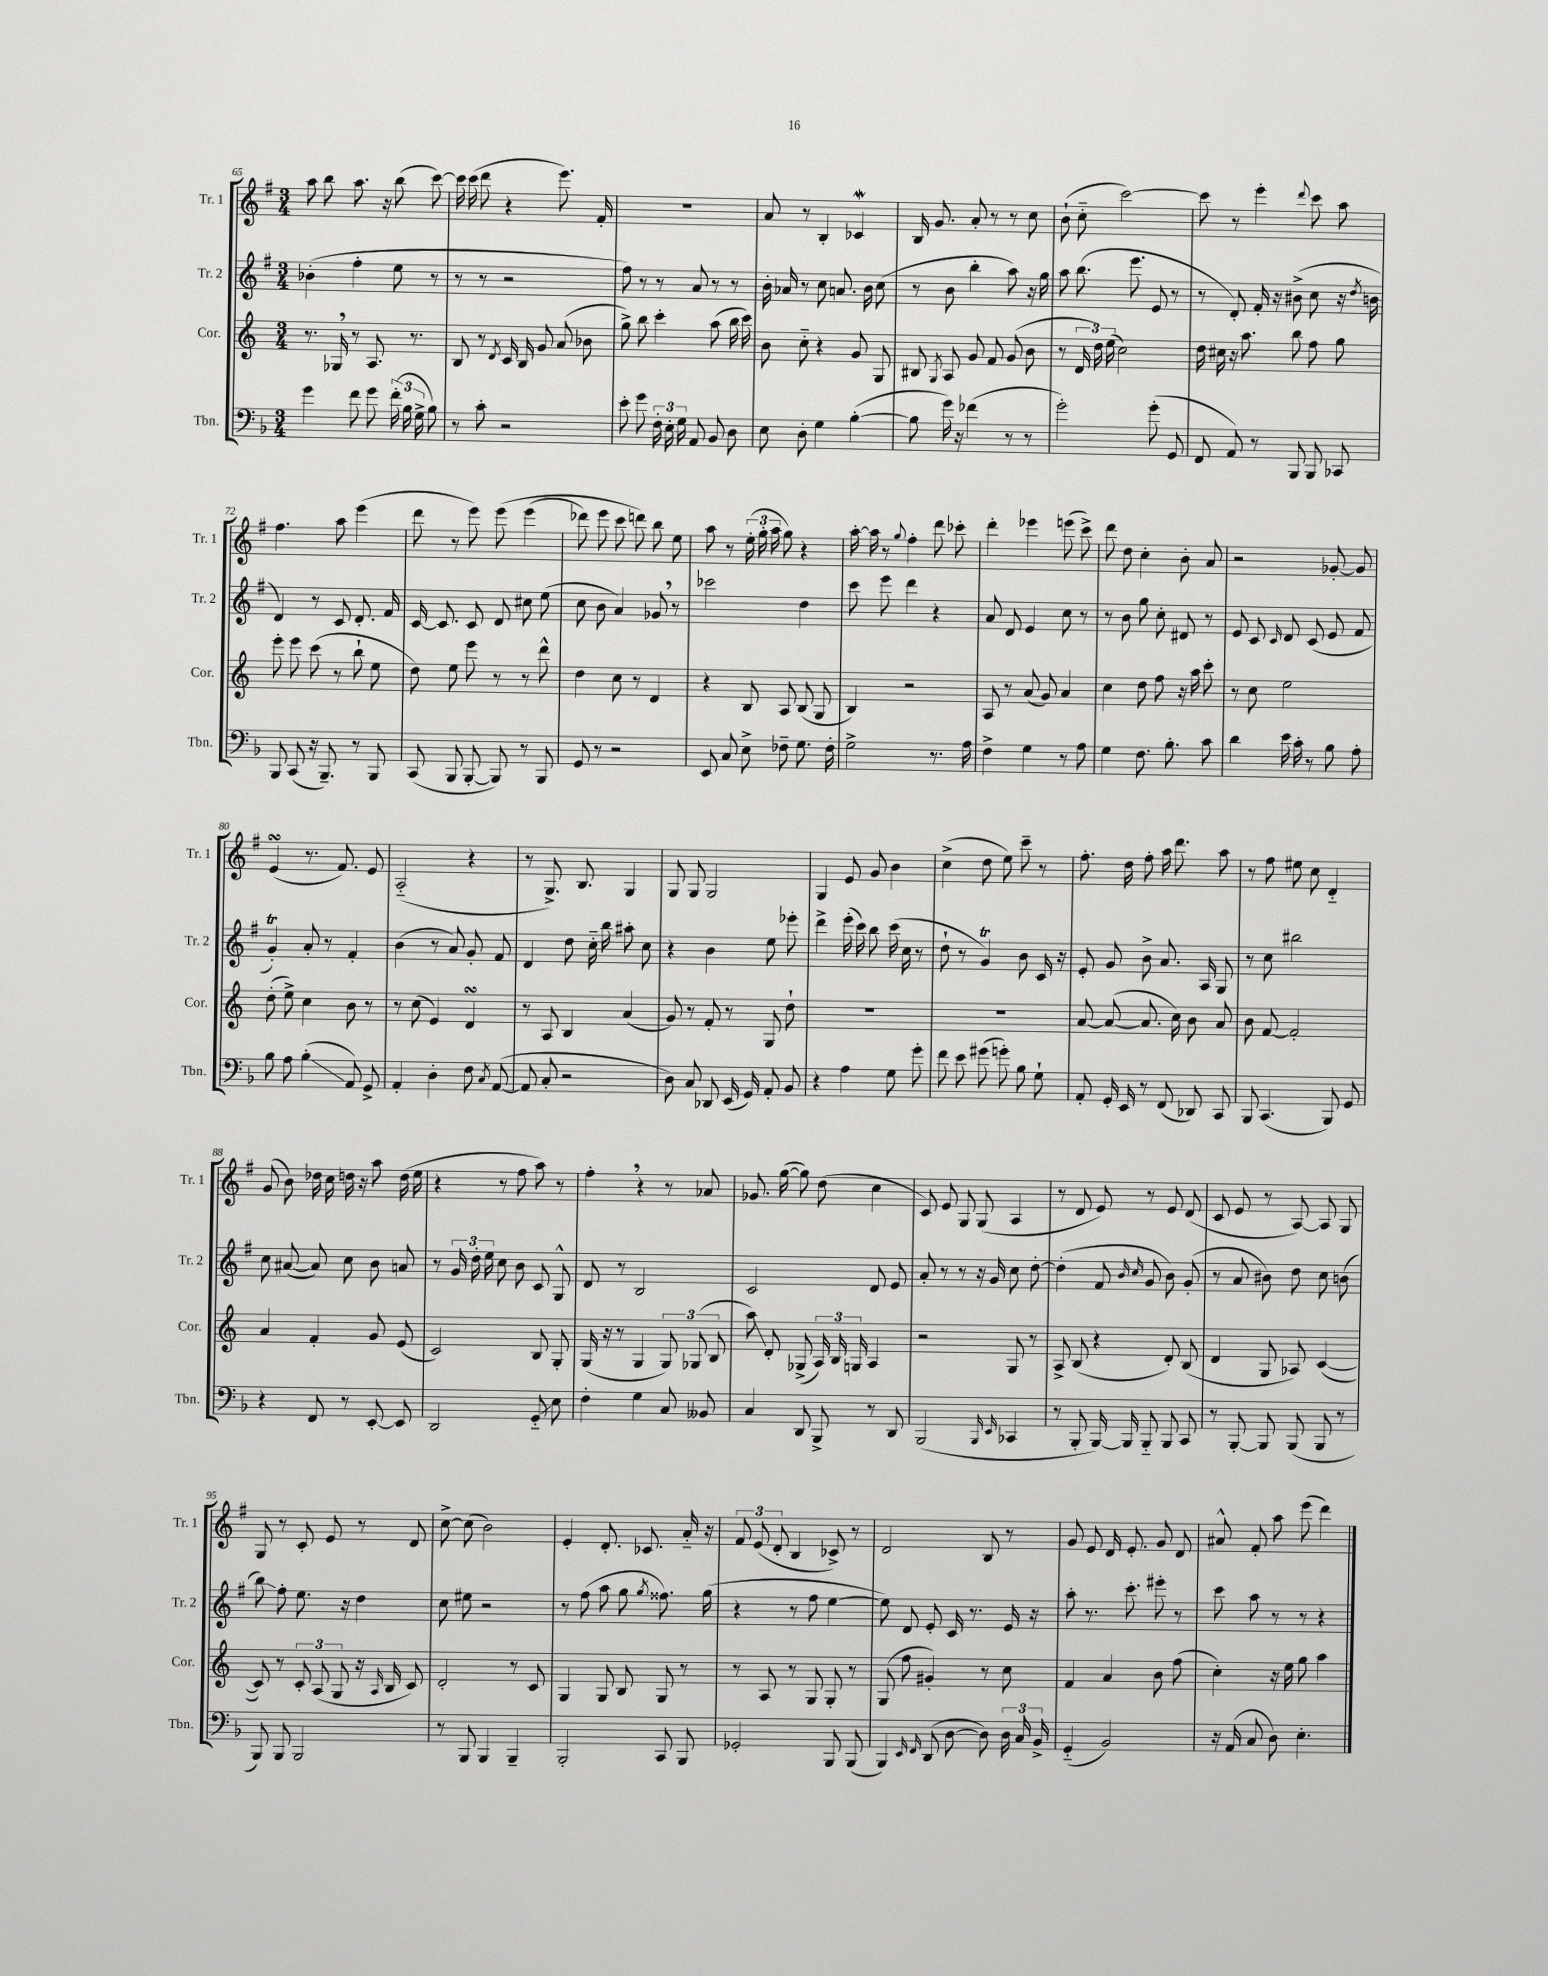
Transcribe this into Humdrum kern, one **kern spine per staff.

**kern	**kern	**kern	**kern
*staff4	*staff3	*staff2	*staff1
*clefF4	*clefG2	*clefG2	*clefG2
*k[b-]	*k[]	*k[f#]	*k[f#]
*M3/4	*M3/4	*M3/4	*M3/4
4g	8.r	(4b-'	8aa
.	.	.	8bb
.	16G-	.	.
8f	8r	4ff#'	8.aa
8g	8.A	.	.
.	.	.	16r
(24f'	.	8ee	(8bb
24B-	.	.	.
.	8.r	.	.
24G^	.	.	.
8B-)	.	8r	[8ccc)
=	=	=	=
8r	8B	8r	16ccc]
.	.	.	(16ccc
8c'	8r	8r	8ddd
.	8qd	.	.
2r	16c	2r	4r
.	16B	.	.
.	8g	.	.
.	(8a	.	8.eee)
.	8b-	.	.
.	.	.	16f#'
=	=	=	=
8e'	8gg^)	8ff#)	2.r
8g	8bb	8r	.
24F'	4ccc'	8r	.
24E'	.	.	.
24G	.	.	.
8AA	.	8a	.
8BB-	(8aa	8r	.
8D	16bb	8r	.
.	16ccc)	.	.
=	=	=	=
8E	8b	16b'	8a
.	.	16a-	.
8D'	8cc'~	8r	8r
4G	4r	8cc	4B'
.	.	8.a	.
([4B-'	8g	.	4c-
.	.	16b	.
.	8G	(8cc	.
=	=	=	=
8B-]	8B#	8r	16B
.	.	.	8.g
.	8qG	.	.
16g)	8A	8b	.
16r	.	.	.
(4f-	8g	4bb'	8a'
.	8f	.	8r
8r	(8g	8aa)	8r
8r	8b	16r	8cc
.	.	16gg	.
=	=	=	=
2g')	8r	8aa	(8b`
.	24d	(8.bb	8cc'~
.	24dd)	.	.
.	(24ee	.	.
.	2cc)	.	[2ccc)
.	.	8.eee	.
(8g'	.	8e	.
8GG	.	8r	.
=	=	=	=
8FF	16dd	8r	8ccc]
.	16cc#	.	.
8AA)	16r	8d')	8r
.	8.aa	.	.
8r	.	16f#'	4eee'
.	.	16r	.
8BBB-	8bb	(8b#^	.
.	.	.	8qqddd
8BBB-	8ff	8cc	8ccc
8CC-	8gg	16r	8aa
.	.	8qdd	.
.	.	16b	.
=	=	=	=
8BBB-	8eee'	4d)	4.ff#
(8CC	8eee	.	.
16r	(8ccc	8r	.
8.BBB-~)	.	.	.
.	8r	8c	8aa
8r	8bb`	8.d'	(4eee
8BBB-	8ee	.	.
.	.	16f#	.
=	=	=	=
(8CC	8dd)	[16c	8ddd
.	.	8.c]	.
8BBB-	8ee	.	8r
[8BBB-'	8eee	8c	8eee)
8BBB-])	8r	8d	&(8eee
8r	8r	8cc#	(4eee
8BBB-	8ddd^^	(8ee	.
=	=	=	=
8GG	4dd	8cc	8ddd-)
8r	.	8b	8eee
2r	8cc	4a)	8ccc
.	8r	.	8ddd&)
.	4d	8g-	8bb
.	.	8r	8ee
=	=	=	=
8EE	4r	2ccc-	8aa
8C	.	.	8r
8E^	8B	.	(24ee'
.	.	.	24gg'
.	.	.	24aa
8F-~	8A	.	8gg)
8.G	(8B	4dd	4r
.	8G	.	.
16F-'	.	.	.
=	=	=	=
2G^	4B)	8ccc	[16aa'
.	.	.	16aa]
.	.	8eee	8r
.	.	.	8qqgg
.	2r	4ddd	4ff#'
8.r	.	4r	8ddd
.	.	.	8ccc-'
16A	.	.	.
=	=	=	=
4F^	8A	8a	4ddd'
.	8r	8d	.
4G	(8a	4e	4eee-
.	8g)	.	.
8r	4a	8cc	(8eee
8A	.	8r	8ccc^)
=	=	=	=
4G	4cc	8r	8ddd
.	.	8b	8dd
8.F	8dd	8gg	4cc'
.	8ff	8cc'	.
8.B-'	.	.	.
.	16r	8d#	8b'
.	16aa	.	.
8c	8ccc'	8r	8a
=	=	=	=
4d	8r	8e	2r
.	8cc	8c	.
.	.	16qqc	.
16e	2ee	8d	.
16c'	.	.	.
8r	.	(8c	.
8B-	.	8e	[8g-'
8A'	.	8f#	8g-]
=	=	=	=
8B-	(8dd'	4g')	(4e
8A	8ee^)	.	.
(4B-'	4cc	8a'	8.r
.	.	8r	.
.	.	.	8.f#)
8AA)	8b	4f#'	.
8GG^	8r	.	8e
=	=	=	=
4AA'	8r	(4b	(2A'~
.	(8cc	.	.
4D'	4e)	8r	.
.	.	8a)	.
8F	4d	8g'	4r
8qC	.	.	.
([8AA	.	8f#	.
=	=	=	=
8AA]	8r	4d	8r
8C'	8A	.	8.G^)
2r	4B	8dd	.
.	.	.	8.B
.	.	16cc'~	.
.	.	16bb	.
.	(4a	8aa#'	4G
.	.	8cc	.
=	=	=	=
8D)	8g)	4r	8G
8C	8r	.	8G
8DD-	8f'	4b	2G
(16EE	8r	.	.
16GG)	.	.	.
8AA'	8G	8ee	.
8BB-	8dd`	8eee-'	.
=	=	=	=
4r	2.r	4ddd^	4G
4A	.	(16eee'	8e
.	.	16ccc)	.
.	.	8bb	8g
8G	.	(16ccc	4b
.	.	16cc	.
8g'	.	8r	.
=	=	=	=
8f	2.r	8dd`	(4cc^
8e	.	8r	.
(8g#	.	4g)	8dd
8g')	.	.	8ee)
8B-	.	8b	8ccc~
8G`	.	16c	8r
.	.	16r	.
=	=	=	=
8AA'	[8a	8e'	8.ff#'
16GG'	(8a_	8g	.
16EE	.	.	16dd
8r	8.a]	8b^	8ff#'
(8FF	.	8.a	16aa
.	16cc)	.	8.ddd
8DD-)	8b	.	.
.	.	16A	.
8CC	8a	8G	8aa
=	=	=	=
8BBB-	8b	8r	8r
(4.CC	[8f	8cc	8ff#
.	2f']	2bb#	8ee#
.	.	.	8cc
8BBB-)	.	.	4d'~
8GG	.	.	.
=	=	=	=
4r	4a	8cc	(8g
.	.	([8a#	8b)
8FF	4f'	8a#])	16dd-
.	.	.	16cc
8r	.	8cc	16dd
.	.	.	16r
[8EE'	8g	8b	8aa
8EE]	(8e	8a	(16dd
.	.	.	16ee
=	=	=	=
2DD	2c)	8r	4r
.	.	24g	.
.	.	24dd'	.
.	.	24ee	.
.	.	8cc	8r
.	.	8b	8ff#
8GG'~	8B	8c	8aa)
8E	8G'	8G^^	8r
=	=	=	=
4F'	(16G	8d	4ff#'
.	16r	.	.
.	8r	8r	.
4G	4G	2B	4r
8C	12G)	.	8r
.	(12G-	.	.
8BB--	.	.	8a-
.	12B	.	.
=	=	=	=
4C	8aa)	2c	8.g-
.	8d'	.	.
.	.	.	([16gg
8DD	(8G-^	.	8gg])
8BBB-^	24A)	.	(8dd
.	24B	.	.
.	24G	.	.
8r	4A	8d	4cc
8DD	.	8e	.
=	=	=	=
(2BBB-	2r	8a'	8c)
.	.	8r	8e
.	.	8r	8G
.	.	16r	(8G
.	.	16g	.
16qqBBB-	.	.	.
16qqEE	.	.	.
4CC-	8G	8cc	4A
.	8r	[8dd'	.
=	=	=	=
8r	8A^	(4dd']	8r
8BBB-'	(8B	.	8d
[16BBB-)	4r	8f#	8e)
16BBB-]	.	.	.
.	.	16qqb	.
.	.	16qqcc	.
8BBB-'~	.	8g	8r
8BBB-	8d')	8b)	8e
8CC	(8B	(8g'	(8d
=	=	=	=
8r	4d	8r	8c
[8BBB-'	.	8a	8e
8BBB-]	8G	8b#)	8r
(8BBB-	8A-)	8dd	[8A)
8BBB-	([4c	8cc	8A]
8r	.	(8b	8G
=	=	=	=
8BBB-)	8c])	8bb)	8G
8BBB-	8r	8ff#'	8r
2BBB-	12c'	8.ee	8c'
.	(12A	.	.
.	.	.	8e
.	12G	.	.
.	.	16r	.
.	16r	4dd	8r
.	16qqA	.	.
.	16B	.	.
.	8c)	.	8d
=	=	=	=
8r	2d'	8cc	[8cc^
8BBB-	.	8ee#	(8cc]
4BBB-	.	2r	2b)
4BBB-~	8r	.	.
.	8c	.	.
=	=	=	=
2BBB-'	4G	8r	4e'
.	.	(8ff#	.
.	8G	8aa	8.d'
.	8B	8gg	.
.	.	.	8.c-
.	.	8qgg	.
8CC	8G	8.ff##)	.
8BBB-	8r	.	16a'~
.	.	(16gg	16r
=	=	=	=
2GG-'	8r	4r	12f#
.	.	.	(12e
.	8A	.	.
.	.	.	12d'
.	8r	8r	4B
.	8G	8ff#	.
8BBB-	8G'	[4ee	8c-^)
(8BBB-	8r	.	8r
=	=	=	=
4BBB-)	(8G	8ee])	2d
.	8ff	8d	.
16qqEE	.	.	.
16qqFF	.	.	.
(8DD	4g#')	8e'	.
[8D	.	16c	.
.	.	8.r	.
8D])	8r	.	8B
24D	8cc	16e	8r
24C	.	.	.
.	.	16r	.
24BB-^	.	.	.
=	=	=	=
(4GG'~	4f	8aa'	8g
.	.	8.r	8e
2BB-)	4a	.	16d
.	.	8.ccc'	8.e'
.	8b	8eee#'	8g
.	(8ff	8r	8d
=	=	=	=
16r	4cc')	8ccc	8a#^^
(16AA	.	.	.
8C	.	8aa	8f#'
8D)	16r	8r	8aa
.	16ee	.	.
4.E'	8gg	8r	(8eee
.	4aa	4r	4ddd)
==	==	==	==
*-	*-	*-	*-
